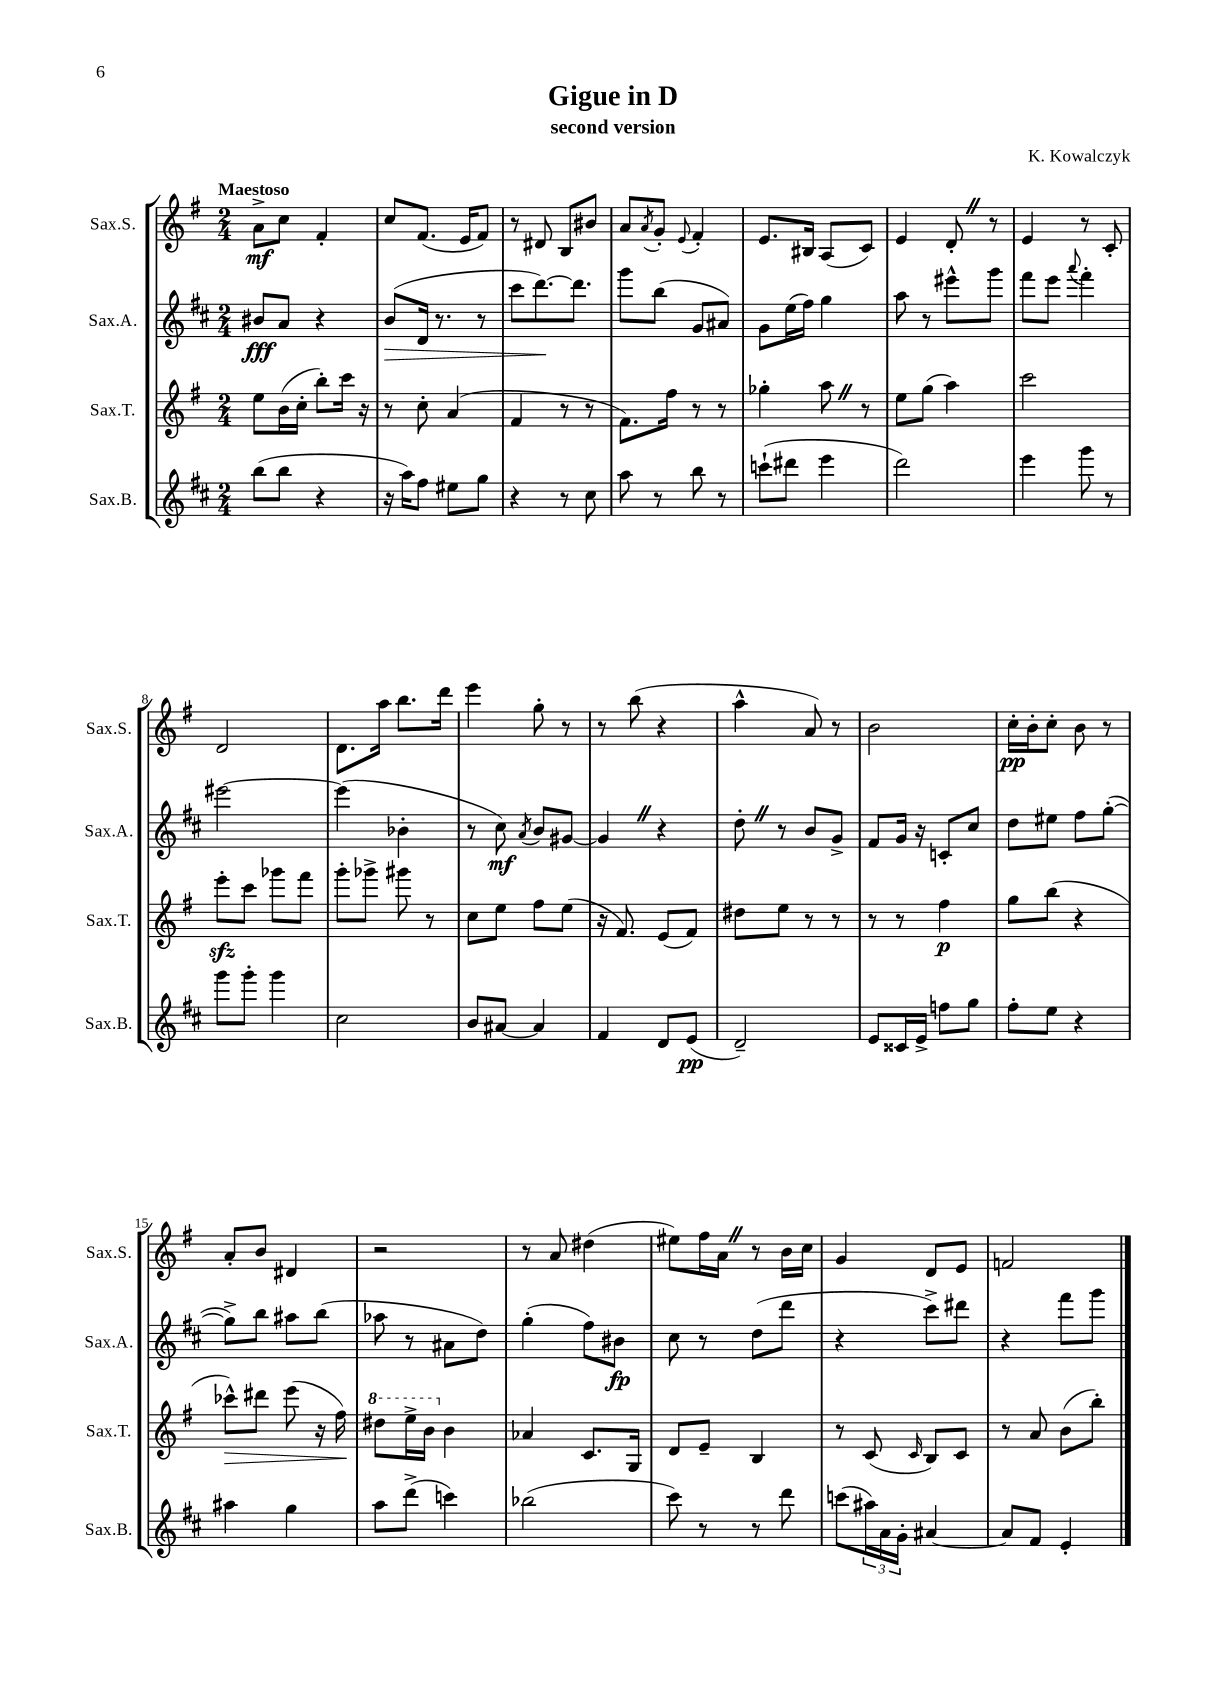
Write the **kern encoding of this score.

**kern	**kern	**kern	**kern
*staff4	*staff3	*staff2	*staff1
*clefG2	*clefG2	*clefG2	*clefG2
*k[f#c#]	*k[f#]	*k[f#c#]	*k[f#]
*M2/4	*M2/4	*M2/4	*M2/4
(8bb	8ee	8b#	8a^
8bb	(16b	8a	8cc
.	16cc'	.	.
4r	8bb')	4r	4f#'
.	16ccc	.	.
.	16r	.	.
=	=	=	=
16r	8r	(8b	8cc
16aa)	.	.	.
8ff#	8cc'	16d	(8.f#
.	.	8.r	.
8ee#	(4a	.	.
.	.	.	16e
8gg	.	8r	8f#)
=	=	=	=
4r	4f#	8ccc#	8r
.	.	[8.ddd)	8d#
8r	8r	.	8B
.	.	8.ddd]	.
8cc#	8r	.	8b#
=	=	=	=
8aa	8.f#)	8ggg	8a
.	.	.	8qa
8r	.	(8bb	8g'
.	16ff#	.	.
.	.	.	8qqe
8bb	8r	8g	4f#'
8r	8r	8a#)	.
=	=	=	=
(8ccc`	4gg-'	8g	8.e
8ddd#	.	(16ee	.
.	.	16ff#)	16B#
4eee	8aa	4gg	(8A
.	8r	.	8c)
=	=	=	=
2ddd)	8ee	8aa	4e
.	(8gg	8r	.
.	4aa)	8eee#^^	8d'
.	.	8ggg	8r
=	=	=	=
4eee	2ccc	8fff#	4e
.	.	8eee	.
.	.	8qqaaa	.
8ggg	.	4fff#'	8r
8r	.	.	8c'
=	=	=	=
8ggg	8eee'	[2eee#	2d
8ggg'	8ccc	.	.
4ggg	8ggg-	.	.
.	8fff#	.	.
=	=	=	=
2cc#	8ggg'	(4eee#]	8.d
.	8ggg-^	.	.
.	.	.	16aa
.	8ggg#	4b-'	8.bb
.	8r	.	.
.	.	.	16ddd
=	=	=	=
8b	8cc	8r	4eee
[8a#	8ee	8cc#)	.
.	.	8qa	.
4a#]	8ff#	8b	8gg'
.	(8ee	[8g#	8r
=	=	=	=
4f#	16r	4g#]	8r
.	8.f#)	.	.
.	.	.	(8bb
8d	(8e	4r	4r
(8e	8f#)	.	.
=	=	=	=
2d~)	8dd#	8dd'	4aa^^
.	8ee	8r	.
.	8r	8b	8a)
.	8r	8g^	8r
=	=	=	=
8e	8r	8f#	2b
16c##	8r	16g	.
16e^	.	16r	.
8ff	4ff#	8c'	.
8gg	.	8cc#	.
=	=	=	=
8ff#'	8gg	8dd	16cc'
.	.	.	16b'
8ee	(8bb	8ee#	8cc'
4r	4r	8ff#	8b
.	.	([8gg'	8r
=	=	=	=
4aa#	8ccc-^^)	8gg^])	8a'
.	8ddd#	8bb	8b
4gg	(8eee	8aa#	4d#
.	16r	(8bb	.
.	16ff#)	.	.
=	=	=	=
8aa	8ddd#	8aa-	2r
(8ddd^	16eee^	8r	.
.	16bb	.	.
4ccc)	4b	8a#	.
.	.	8dd)	.
=	=	=	=
(2bb-	4a-	(4gg'	8r
.	.	.	8a
.	8.c	8ff#)	(4dd#
.	.	8b#	.
.	16G	.	.
=	=	=	=
8ccc#)	8d	8cc#	8ee#)
8r	8e~	8r	16ff#
.	.	.	16a
8r	4B	(8dd	8r
8ddd	.	8ddd	16b
.	.	.	16cc
=	=	=	=
(8ccc	8r	4r	4g
24aa#)	(8c	.	.
24a	.	.	.
24g'	.	.	.
.	16qqc	.	.
[4a#	8B)	8ccc#^)	8d
.	8c	8ddd#	8e
=	=	=	=
8a#]	8r	4r	2f
8f#	8a	.	.
4e'	(8b	8fff#	.
.	8bb')	8ggg	.
==	==	==	==
*-	*-	*-	*-
